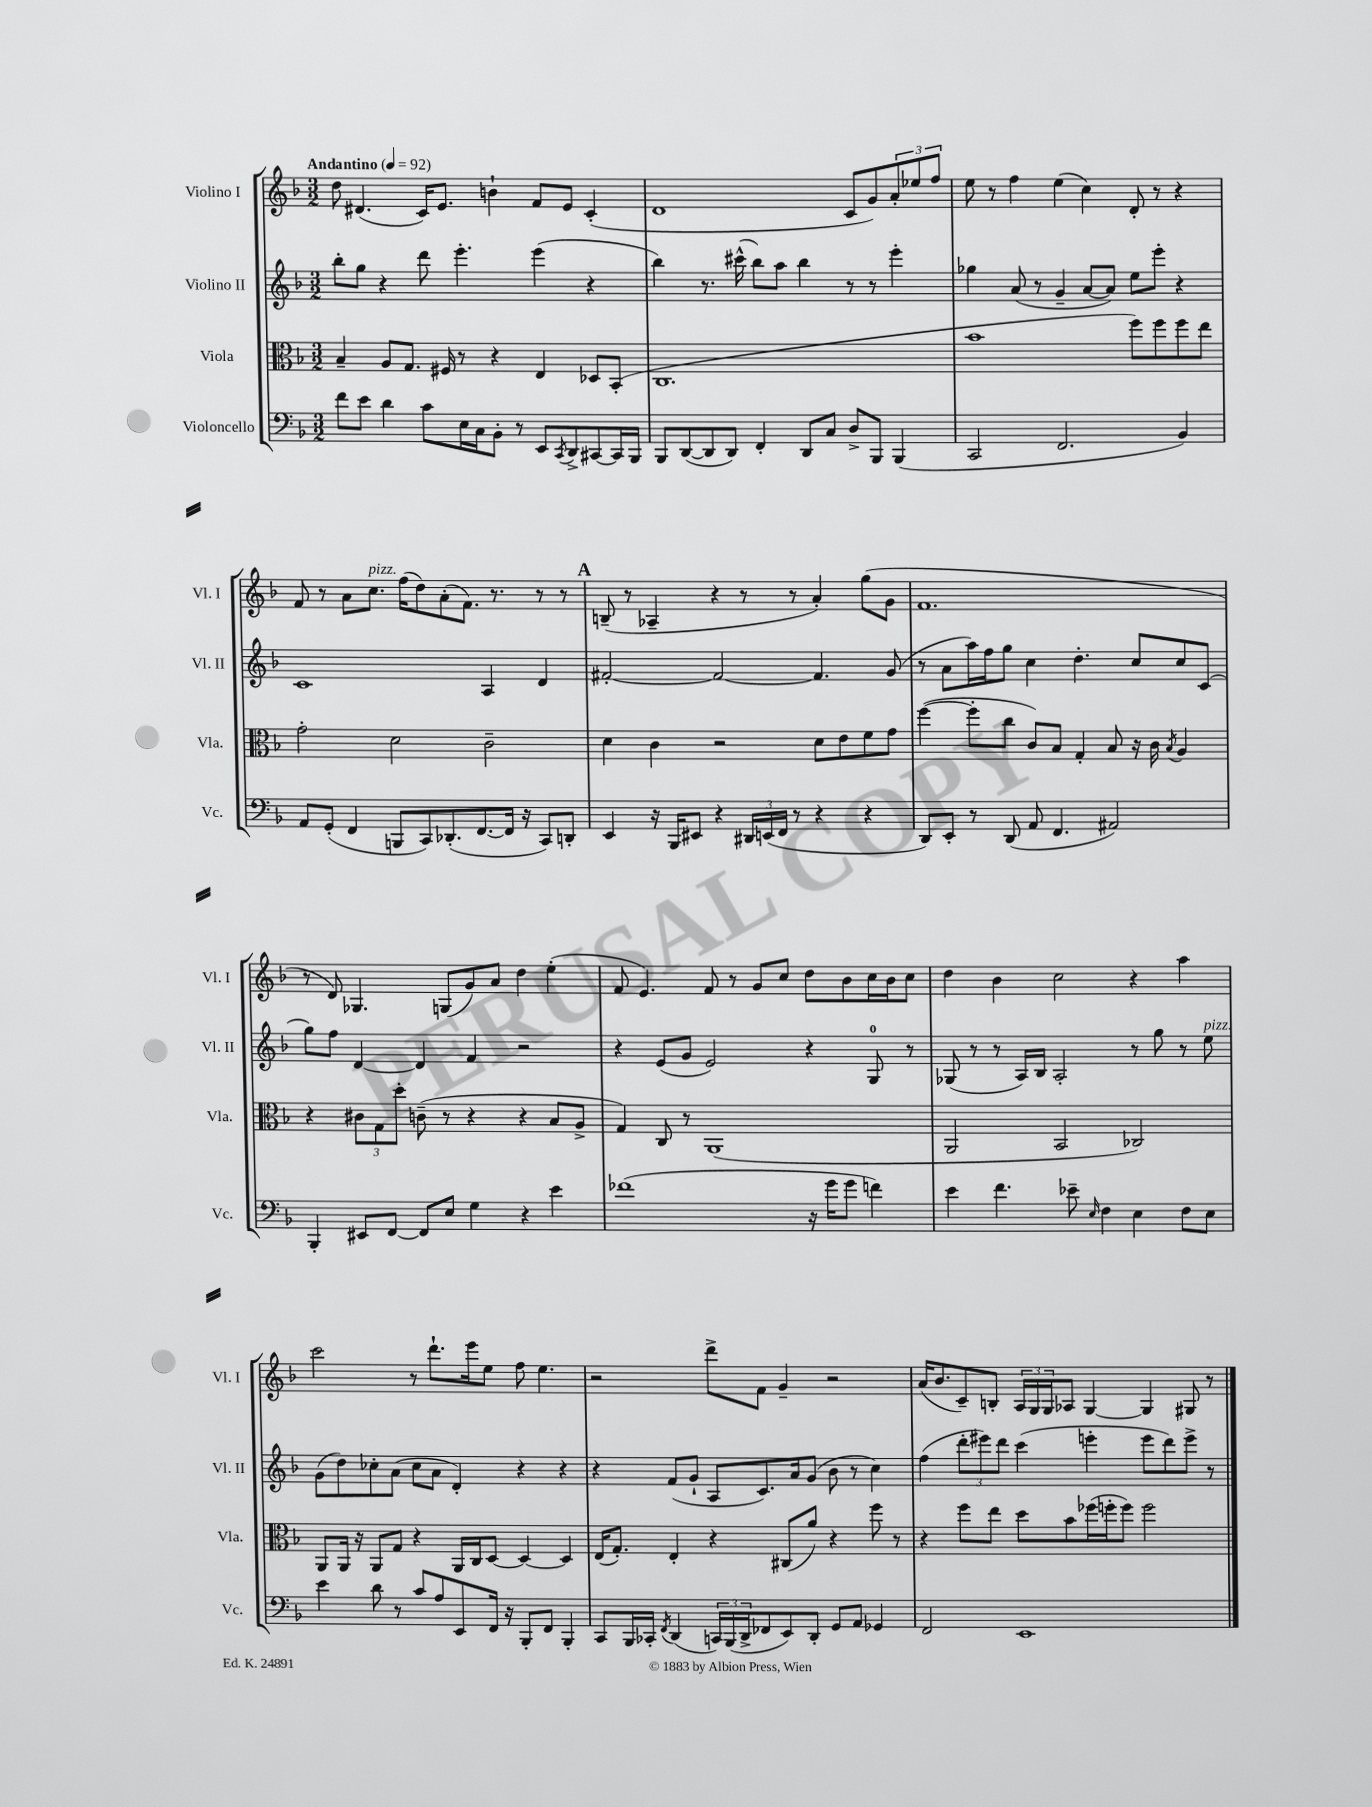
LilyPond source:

<<
\new StaffGroup <<
\new Staff = "s0" \with { instrumentName = "Violino I" shortInstrumentName = "Vl. I" } {
    \clef treble \key f \major \numericTimeSignature \time 3/2 \tempo "Andantino" 4 = 92
    d''8 dis'4.( c'16) e'8. b'4-! f'8 e'8 c'4-.( |
    d'1 c'8 g'8) \tuplet 3/2 { a'8-. ees''8 f''8 } |
    e''8 r8 f''4 e''4( c''4) d'8-. r8 r4 |
    f'8 r8 a'8 c''8.^\markup { \italic "pizz." } f''16( d''8) a'8-.( f'8.) r8. r8 r8 |
    \mark \markup { \bold "A" } b8--( r8 aes4-- r4 r8 r8 a'4-.) g''8( g'8 |
    f'1. |
    r8 d'8) ges4. g8( g'8) a'8 d''4 e''4-.( |
    f'8 e'4.) f'8 r8 g'8 c''8 d''8 bes'8 c''16 bes'16 c''8 |
    d''4 bes'4 c''2 r4 a''4 |
    c'''2 r8 d'''8.-! e'''16 e''8 f''8 e''4. |
    r2 d'''8-> f'8 g'4-- r2 |
    a'16( bes'8. c'8--) b8-. \tuplet 3/2 { a16 g16 g16 } aes8 g4~ g4 gis8 r8 \bar "|." |
}
\new Staff = "s1" \with { instrumentName = "Violino II" shortInstrumentName = "Vl. II" } {
    \clef treble \key f \major \numericTimeSignature \time 3/2
    bes''8-. g''8 r4 d'''8 e'''4.-. e'''4( r4 |
    bes''4) r8. cis'''16-^( bes''8) a''8 bes''4 r8 r8 e'''4-. |
    ges''4 a'8( r8 g'4-- a'8~ a'8) e''8 e'''8-. r4 |
    c'1 a4 d'4 |
    \mark \markup { \bold "A" } fis'2~-. fis'2~ fis'4. g'8( |
    r8 a'8 a''16) f''16 g''8 c''4 d''4.-. c''8 c''8 c'8( |
    g''8) f''8 d'4~ d'4 f'4 r2 |
    r4 e'8( g'8 e'2) r4 g8-0 r8 |
    ges8( r8 r8 a16) bes16 a2-. r8 g''8 r8 e''8^\markup { \italic "pizz." } |
    g'8( d''8) ces''8-. a'8( ces''8 a'8 d'4-.) r4 r4 |
    r4 f'8( g'8-! a8 c'8.) a'16 g'8( bes'8 r8 c''4) |
    f''4( \tuplet 3/2 { d'''8-. eis'''8) d'''8 } c'''4( e'''4-. e'''8 d'''8) e'''8-> r8 \bar "|." |
}
\new Staff = "s2" \with { instrumentName = "Viola" shortInstrumentName = "Vla." } {
    \clef alto \key f \major \numericTimeSignature \time 3/2
    bes4-- a8 g8. fis16 r8 r4 e4 des8 bes,8-.( |
    c1. |
    bes'1 f''8) f''8 f''8 e''8 |
    g'2-. d'2 c'2-- |
    \mark \markup { \bold "A" } d'4 c'4 r2 d'8 e'8 f'8 g'8 |
    f''4~( f''8-. c''8 c'8) bes8 g4-. bes8 r16 c'16 \acciaccatura { bes8 } a4 |
    r4 \tuplet 3/2 { cis'8 g8 d''8-. } c'8--( r8 r4 r4 bes8 a8-> |
    g4) c8 r8 a,1( |
    a,2 bes,2 ces2) |
    a,8 a,16 r16 a,8 g8 r4 a,16 c16 d8~ d4~ d4 |
    e16( g8.-.) e4-. r4 cis8( a'8) r4 f''8 r8 |
    r4 f''8 e''8 d''8 bes'8 fes''16( f''16-. f''8) f''2 \bar "|." |
}
\new Staff = "s3" \with { instrumentName = "Violoncello" shortInstrumentName = "Vc." } {
    \clef bass \key f \major \numericTimeSignature \time 3/2
    f'8 e'8 d'4 c'8 e16 c16 bes,8-. r8 e,8 \acciaccatura { c,8 } d,8-> cis,8~ cis,16 bes,,16 |
    bes,,8 d,8~( d,8 d,8) f,4-. d,8 c8 d8-> bes,,8 bes,,4( |
    c,2 f,2. bes,4) |
    a,8 g,8-.( f,4 b,,8 c,8) des,8.-.( f,8.~ f,16 r16 c,8) d,8-. |
    \mark \markup { \bold "A" } e,4 r16 bes,,16 eis,8 r4 \tuplet 3/2 { dis,16 e,16( f,16 } r8 r4 r4 |
    d,8) e,8-. r8 d,8( a,8 f,4. ais,2) |
    bes,,4-. eis,8 f,8~ f,8 e8 g4 r4 e'4 |
    fes'1( r16 g'16 g'8 f'4) |
    e'4 f'4. ees'8-- \grace { e16 } f4 e4 f8 e8 |
    e'4 d'8 r8 c'8 a8 e,8 f,16 r16 bes,,8-. f,8 bes,,4-. |
    c,8 bes,,16 ces,16-. \acciaccatura { f,8 } d,4( \tuplet 3/2 { c,16) bes,,16( d,16-> } fes,8 e,8) d,8-. g,8 a,8 ges,4 |
    f,2 e,1 \bar "|." |
}
>>
>>
\layout { \context { \Score \remove "Bar_number_engraver" } }
